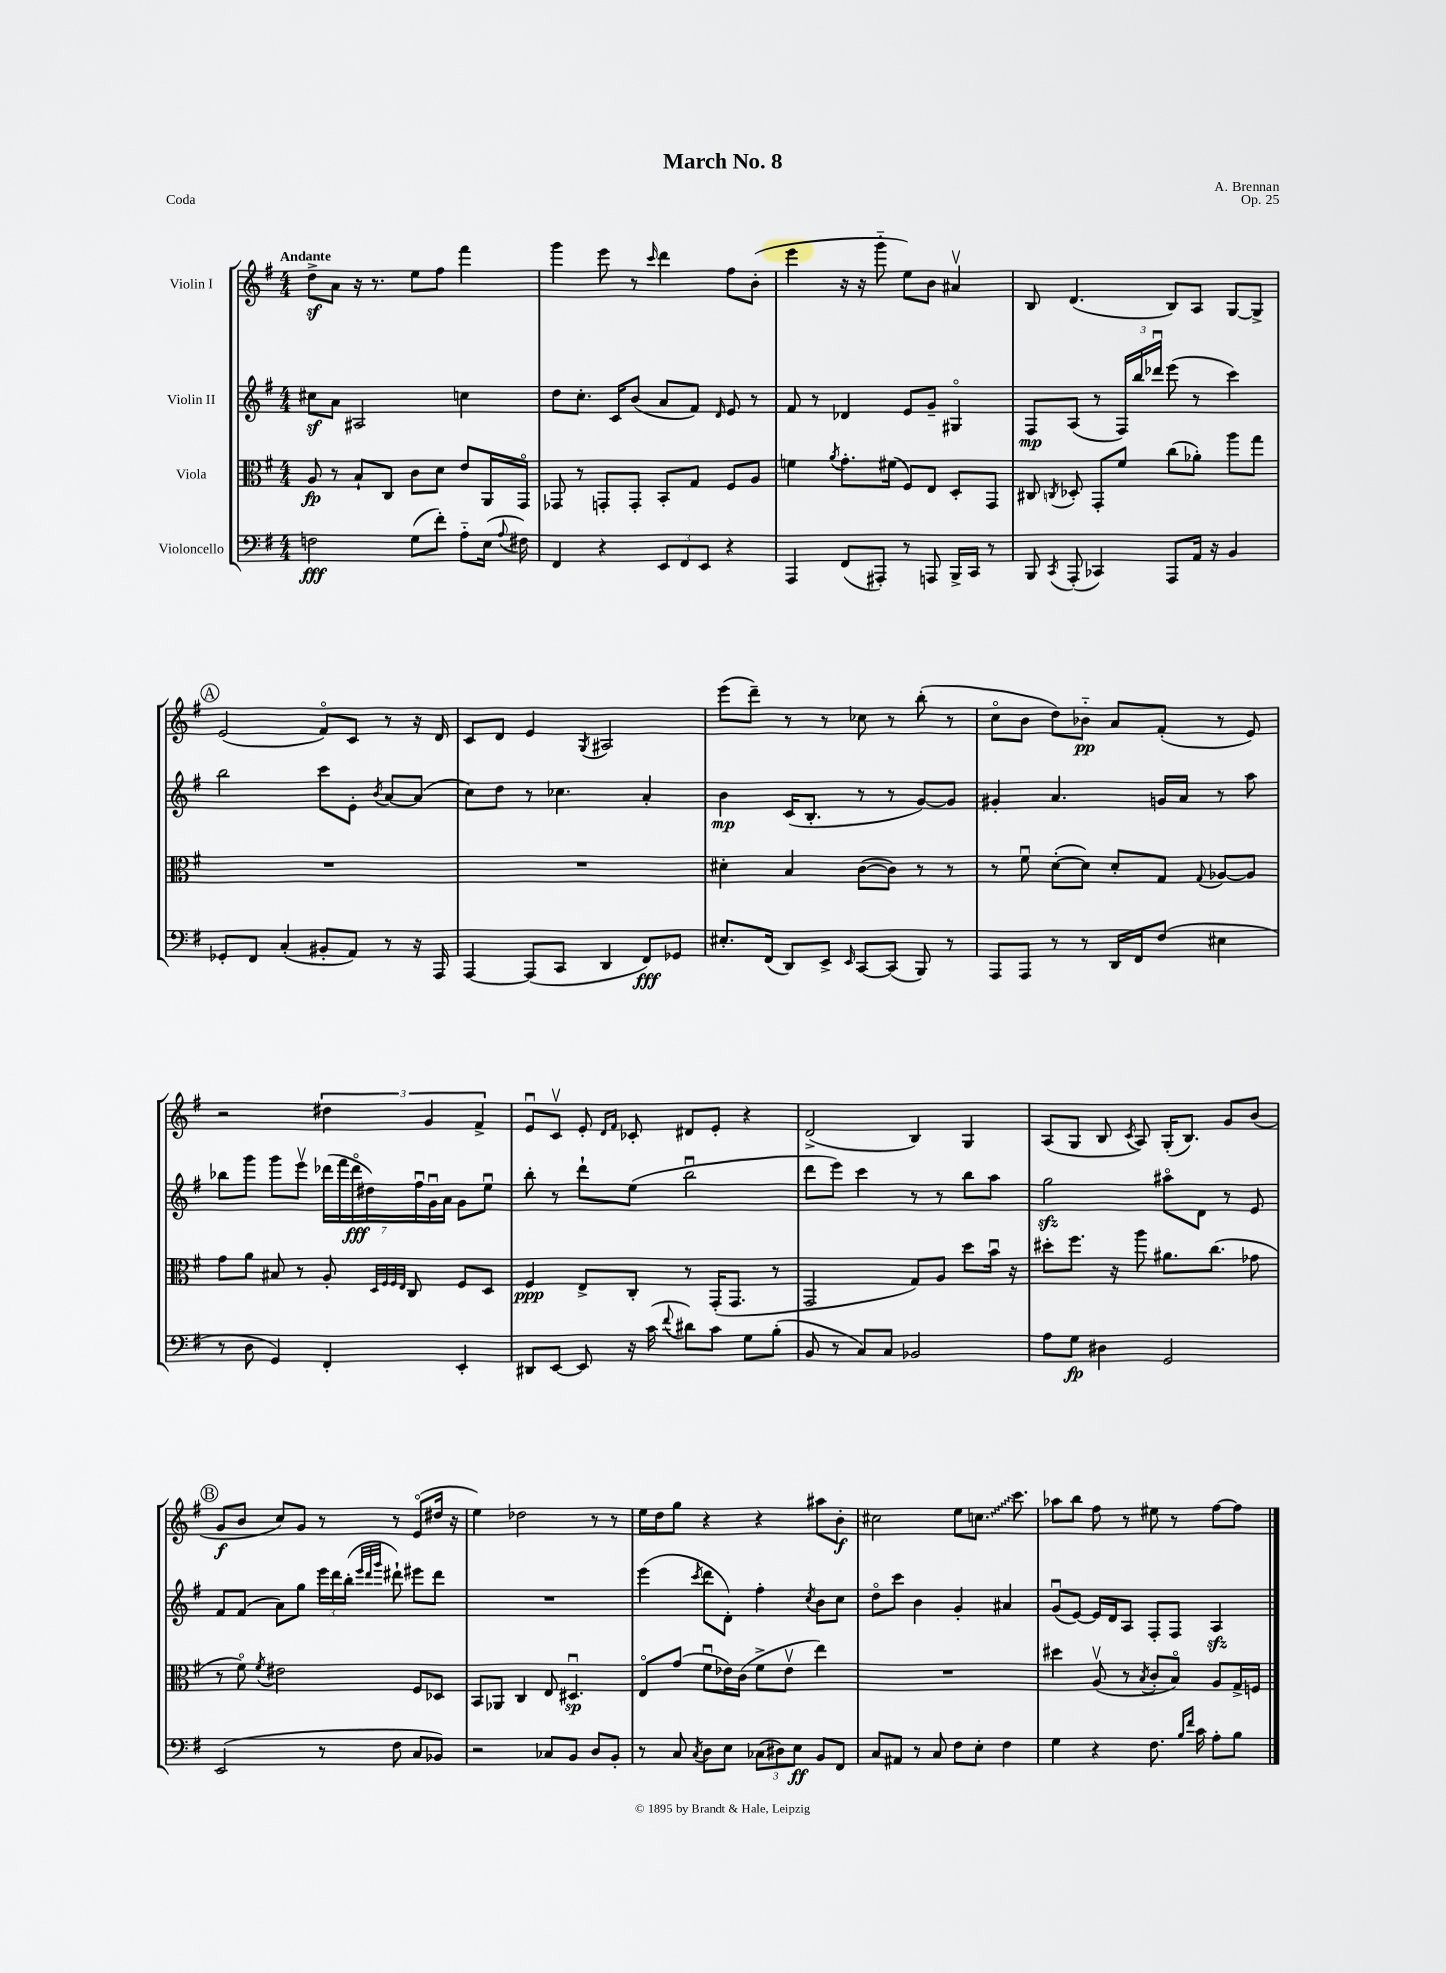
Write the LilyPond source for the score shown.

\header { title = "March No. 8" composer = "A. Brennan" opus = "Op. 25" piece = "Coda" }
<<
\new StaffGroup <<
\new Staff = "s0" \with { instrumentName = "Violin I" } {
    \clef treble \key g \major \numericTimeSignature \time 4/4 \tempo "Andante"
    \autoBeamOff d''8[->\sf a'8] r16 r8. e''8[ fis''8] fis'''4 |
    g'''4 e'''8 r8 \grace { c'''16 } d'''4 fis''8[ b'8]-.( |
    e'''4 r16 r16 g'''8-_ e''8[) b'8] ais'4\upbow |
    b8 d'4.( b8[) a8] g8[~ g8]-> |
    \mark \markup { \circle "A" } e'2( fis'8[\flageolet) c'8] r8 r16 d'16 |
    c'8[ d'8] e'4 \acciaccatura { g8 } ais2 |
    e'''8[( d'''8]--) r8 r8 ces''8 r8 b''8-.( r8 |
    c''8[\flageolet b'8] d''8[) bes'8]-_\pp a'8[ fis'8]-.( r8 e'8) |
    r2 \tuplet 3/2 { dis''4 g'4 fis'4-> } |
    e'8[\downbow c'8]\upbow e'8-. \grace { d'16[ fis'16] } ces'8-. dis'8[ e'8]-. r4 |
    d'2->( b4) g4 |
    a8[( g8] b8 \acciaccatura { c'8 } a8) g16[-.( b8.]) g'8[ b'8]( |
    \mark \markup { \circle "B" } g'8[\f b'8] c''8[) g'8] r8 r8 e'8[\flageolet( dis''16] r16 |
    e''4) des''2 r8 r8 |
    e''16[ d''16 g''8] r4 r4 ais''8[ b'8]-.\f |
    cis''2 e''8[ \once \override Glissando.style = #'zigzag c''8.]\glissando c'''8. |
    aes''8[ b''8] fis''8 r8 eis''8 r8 fis''8[~ fis''8] \bar "|." |
}
\new Staff = "s1" \with { instrumentName = "Violin II" } {
    \clef treble \key g \major \numericTimeSignature \time 4/4
    \autoBeamOff cis''8[\sf a'8] ais2 c''4 |
    d''8[ c''8.]-. c'16[ b'8]( a'8[ fis'8]) \grace { d'16 } e'8 r8 |
    fis'8 r8 des'4 e'8[ g'8]-- gis4\flageolet |
    fis8[\mp a8]( r8 \tuplet 3/2 { fis16[) b''16 des'''16]\downbow } e'''8( r8 c'''4) |
    \mark \markup { \circle "A" } b''2 c'''8[ e'8]-. \acciaccatura { b'8 } a'8[~ a'8]( |
    c''8[) d''8] r8 ces''4. a'4-. |
    b'4\mp c'16[( b8.]-. r8 r8 g'8[~) g'8] |
    gis'4-. a'4. g'16[ a'16] r8 a''8 |
    bes''8[ g'''8] g'''8[ e'''8]\upbow \tuplet 7/4 { des'''16[( fis'''16 des'''16\flageolet\fff dis''16) fis''16\downbow g'16\downbow a'16] } g'8[ e''8]\downbow |
    b''8-. r8 d'''8[-! e''8]( b''2\downbow |
    d'''8[ e'''8]) c'''4 r8 r8 b''8[ a''8] |
    g''2\sfz ais''8[\flageolet d'8] r8 e'8 |
    \mark \markup { \circle "B" } fis'8[ fis'8]( a'8[) g''8] \tuplet 3/2 { e'''16[ d'''16 b''16]-.( } \grace { e'''32[ d'''32 g'''32] } dis'''8-!) eis'''8[ dis'''8] |
    R1 |
    e'''4( \acciaccatura { c'''8 } d'''8[ d'8]-.) fis''4-. \acciaccatura { c''8 } b'8[ c''8] |
    d''8[\flageolet c'''8] b'4 g'4-. ais'4 |
    g'8[\downbow( e'8]~) e'16[ d'16 a8] fis8[-. fis8] a4\sfz \bar "|." |
}
\new Staff = "s2" \with { instrumentName = "Viola" } {
    \clef alto \key g \major \numericTimeSignature \time 4/4
    \autoBeamOff a8\fp r8 b8[-! c8] c'8[ d'8] e'8[ a,16 g,16]\flageolet |
    ges,8 r8 g,8[-. g,8]-. b,8[-. g8] fis8[ a8] |
    f'4 \acciaccatura { a'8 } g'8.[-. fis'16]( fis8[) e8] d8[-. g,8] |
    cis8 \acciaccatura { c8 } des8-. g,8[-. fis'8] c''8[( aes'8]-.) a''8[ g''8] |
    \mark \markup { \circle "A" } R1 |
    R1 |
    dis'4-. b4 c'8[~( c'8]) r8 r8 |
    r8 fis'8\downbow d'8[~-.( d'8]) d'8[-. g8] \appoggiatura { g8 } aes8[~ aes8] |
    g'8[ a'8] bis8 r8 a8-. \grace { d32[ fis32 fis32 e32] } c8 fis8[ d8] |
    fis4\ppp e8[-> c8]-. r8 g,16[-.( g,8.] r8 |
    g,2 g8[) a8] d''8[ b'16]\downbow r16 |
    dis''8[-. fis''8.] r16 a''8 ais'8.[ c''8.]( ges'8 |
    \mark \markup { \circle "B" } r8 fis'8\flageolet) \acciaccatura { fis'8 } eis'2 fis8[ des8] |
    b,8[ aes,8] c4 e8 dis4.\downbow\sp |
    e8[\flageolet g'8]( fis'8[\downbow ees'16) c'16]( fis'8[-> ees'8]\upbow e''4) |
    R1 |
    dis''4 a8\upbow( r8 \acciaccatura { b8 } c'8[-. b8]\flageolet) a8[ g16-> f16] \bar "|." |
}
\new Staff = "s3" \with { instrumentName = "Violoncello" } {
    \clef bass \key g \major \numericTimeSignature \time 4/4
    \autoBeamOff f2\fff g8[( fis'8]-.) a8[-_ e16]( \appoggiatura { a8 } fis16) |
    fis,4 r4 \tuplet 3/2 { e,8[ fis,8 e,8] } r4 |
    a,,4 fis,8[( ais,,8]-.) r8 a,,8 b,,16[-> c,16] r8 |
    b,,8 \acciaccatura { c,8 } a,,8-.( ces,4) a,,8[ a,16] r16 b,4 |
    \mark \markup { \circle "A" } ges,8[-. fis,8] c4-.( bis,8[-. a,8]) r8 r16 a,,16 |
    a,,4~ a,,8[( c,8] d,4 fis,8[\fff) ges,8] |
    eis8.[-. fis,16]( d,8[) e,8]-> \grace { e,16 } c,8[~ c,8]( b,,8) r8 |
    a,,8[ a,,8] r8 r8 d,16[ fis,16 fis8]( eis4 |
    r8 d8 g,4) fis,4-. e,4-. |
    dis,8[ e,8]~ e,8 r16 c'16( \appoggiatura { fis'8 } dis'8[) c'8] g8[ b8]-.( |
    b,8 r8 c8[) c8] bes,2 |
    a8[ g8]\fp dis4 g,2 |
    \mark \markup { \circle "B" } e,2( r8 fis8 c8[ bes,8]) |
    r2 ces8[ b,8] d8[ b,8]-. |
    r8 c8 \acciaccatura { c8 } d8[ e8] \tuplet 3/2 { ces8[( dis8) e8]\ff } b,8[ fis,8] |
    c8[ ais,8] r8 c8 fis8[ e8]-. fis4 |
    g4 r4 fis8. \grace { b16[ fis'16] } c'16 a8[-. b8] \bar "|." |
}
>>
>>
\layout { \context { \Score \remove "Bar_number_engraver" } }
